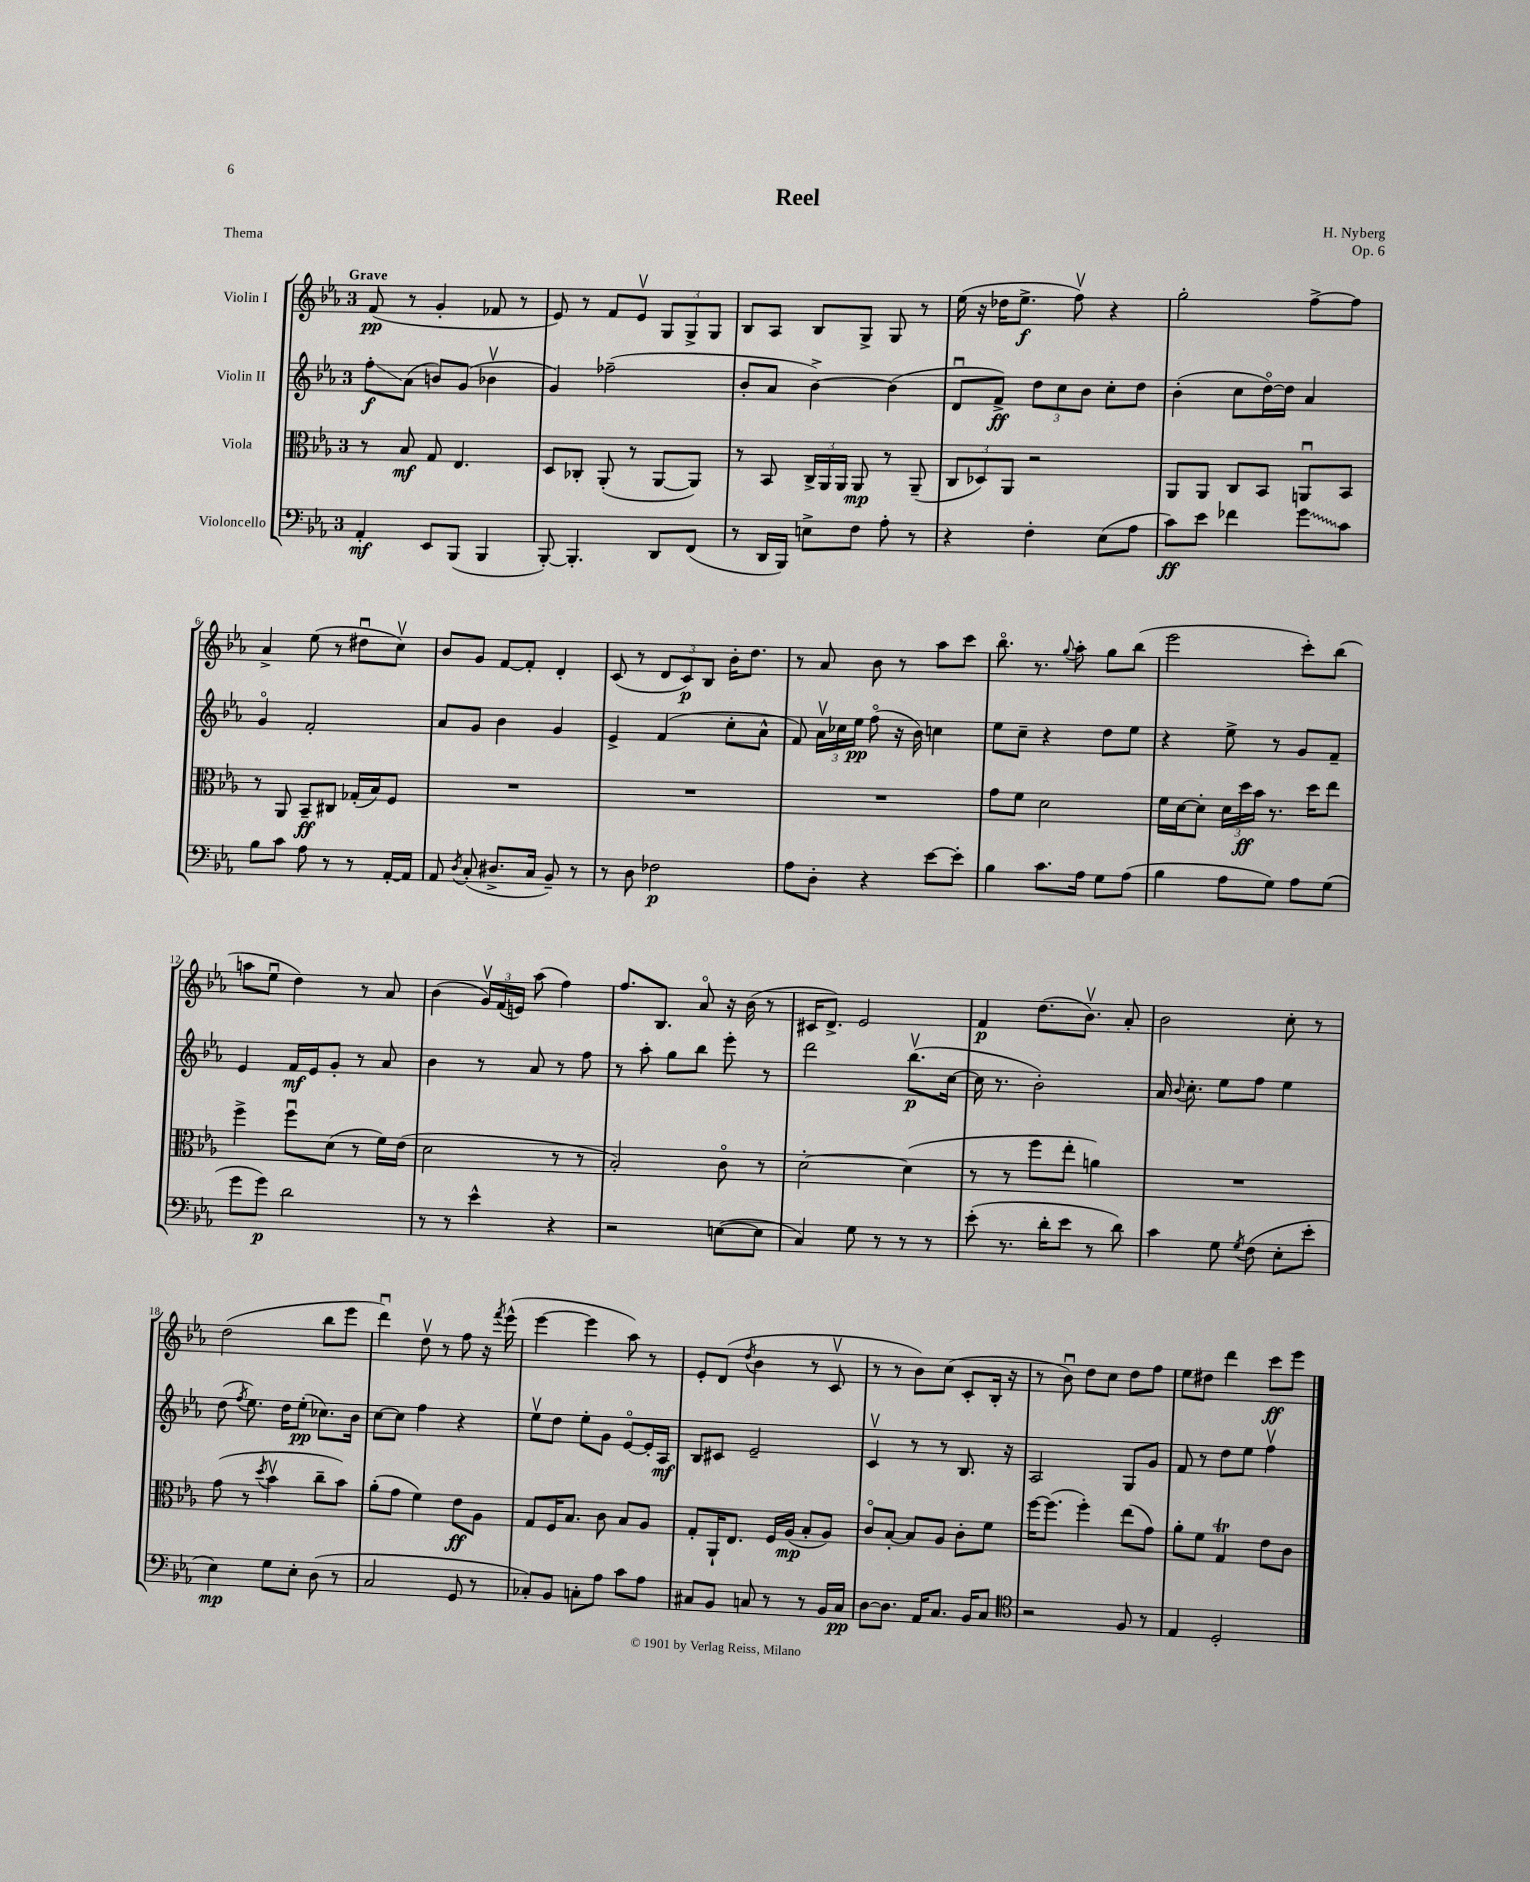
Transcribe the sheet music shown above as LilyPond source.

\header { title = "Reel" composer = "H. Nyberg" opus = "Op. 6" piece = "Thema" }
<<
\new StaffGroup <<
\new Staff = "s0" \with { instrumentName = "Violin I" } {
    \clef treble \key ees \major \once \override Staff.TimeSignature.style = #'single-digit \time 3/4 \tempo "Grave"
    \autoBeamOff f'8\pp( r8 g'4-. fes'8 r8 |
    ees'8) r8 f'8[ ees'8]\upbow \tuplet 3/2 { g8[ g8-> g8] } |
    bes8[ aes8] bes8[ g8]-> g8 r8 |
    ees''16( r16 des''16[ ees''8.]->\f f''8\upbow) r4 |
    g''2-. f''8[~-> f''8] |
    aes'4-> ees''8( r8 dis''8[\downbow c''8]\upbow) |
    bes'8[ g'8] f'8[~ f'8]-. d'4-. |
    c'8( r8 \tuplet 3/2 { d'8[ c'8\p) bes8] } bes'16[-. d''8.] |
    r8 aes'8 bes'8 r8 aes''8[ c'''8] |
    bes''8.\flageolet r8. \appoggiatura { g''8 } aes''8-. g''8[ bes''8]( |
    ees'''2 c'''8[-.) bes''8]( |
    a''8[ ees''8]\downbow d''4) r8 aes'8 |
    bes'4( \tuplet 3/2 { g'16[\upbow) f'16( e'16]) } aes''8( f''4) |
    f''8.[ bes8.] aes'8\flageolet r16 bes'16( r8 |
    cis'16[ d'8.]->) ees'2 |
    f'4\p d''8.[( bes'8.]\upbow) aes'8-. |
    bes'2 c''8-. r8 |
    d''2( bes''8[ ees'''8] |
    d'''4\downbow) d''8\upbow r8 f''8 r16 \acciaccatura { f'''8 } ees'''16-^( |
    ees'''4~ ees'''4 aes''8) r8 |
    ees'8[-. d'8]( \acciaccatura { d''8 } bes'4 r8 c'8\upbow |
    r8 r8 bes'8[) c''8]( c'8[-. bes16]-. r16 |
    r8 bes'8\downbow) d''8[ c''8] d''8[ f''8] |
    ees''8[ dis''8] d'''4 c'''8[\ff ees'''8] \bar "|." |
}
\new Staff = "s1" \with { instrumentName = "Violin II" } {
    \clef treble \key ees \major \once \override Staff.TimeSignature.style = #'single-digit \time 3/4
    \autoBeamOff f''8[-.\glissando\f aes'8]( b'8[) g'8]( bes'4\upbow |
    g'4) fes''2--( |
    bes'8[-. aes'8] bes'4~->) bes'4( |
    d'8[\downbow f'8]->\ff) \tuplet 3/2 { d''8[ c''8 bes'8] } c''8[-. d''8] |
    bes'4-.( c''8[ d''16~\flageolet) d''16] aes'4 |
    g'4\flageolet f'2-. |
    aes'8[ g'8] bes'4 g'4 |
    ees'4-> f'4( c''8[-. aes'8]-^ |
    f'8) \tuplet 3/2 { aes'16[\upbow ces''16 ees''16]\pp } f''8\flageolet( r16 bes'16) c''4 |
    ees''8[ c''8]-- r4 d''8[ ees''8] |
    r4 ees''8-> r8 g'8[ f'8]-- |
    ees'4 f'16[\mf ees'16 g'8]-. r8 aes'8 |
    bes'4 r8 aes'8 r8 f''8 |
    r8 aes''8-. g''8[ bes''8] ees'''8-. r8 |
    d'''2 bes''8.[\upbow\p( c''16]~ |
    c''16 r8. bes'2-.) |
    aes'16 \appoggiatura { bes'8 } c''8.-. ees''8[ f''8] ees''4 |
    d''8( \acciaccatura { f''8 } ees''8.) d''16[ ees''8]-.\pp( ces''8.[) bes'16] |
    c''8[~ c''8] f''4 r4 |
    ees''8[\upbow d''8] ees''8[-. g'8] ees'8[~\flageolet ees'16-. aes16]\mf |
    bes8[ cis'8] ees'2-- |
    c'4\upbow r8 r8 bes8. r16 |
    aes2 g8[ g'8] |
    f'8 r8 d''8[ ees''8] f''4\upbow \bar "|." |
}
\new Staff = "s2" \with { instrumentName = "Viola" } {
    \clef alto \key ees \major \once \override Staff.TimeSignature.style = #'single-digit \time 3/4
    \autoBeamOff r8 bes8\mf g8 ees4. |
    d8[ ces8]-. aes,8-.( r8 aes,8[~ aes,8]) |
    r8 bes,8 \tuplet 3/2 { c16[-> aes,16 aes,16] } aes,8\mp r8 aes,8--( |
    \tuplet 3/2 { c8[ des8) aes,8] } r2 |
    aes,8[ aes,8] c8[ bes,8] a,8[\downbow bes,8] |
    r8 aes,8 bes,8[--\ff cis8] ges16[-.( bes16) f8] |
    R2. |
    R2. |
    R2. |
    g'8[ f'8] d'2 |
    f'16[ d'16~ d'8]-. \tuplet 3/2 { d'16[ d''16\ff bes'16] } r8. d''16[ ees''8] |
    f''4-> f''8[\downbow d'8]( r8 f'16[) ees'16]( |
    d'2 r8 r8 |
    bes2-.) c'8\flageolet r8 |
    d'2~-. d'4( |
    r8 r8 f''8[ ees''8]-. a'4) |
    R2. |
    g'8( r8 \acciaccatura { d''8 } bes'4\upbow c''8[-- bes'8]) |
    aes'8[-.( g'8] f'4) ees'8[\ff aes8] |
    g8[ f16 bes8.] c'8 bes8[ aes8] |
    g8[-. aes,16-! ees8.] f16[ aes16]\mp( bes8[-. aes8]) |
    c'8[\flageolet bes8]~-. bes8[ aes8] c'8[-. f'8] |
    f''16[~ f''8.]( f''4-.) ees''8[( g'8]) |
    aes'8[-. f'8] g4\trill ees'8[ c'8] \bar "|." |
}
\new Staff = "s3" \with { instrumentName = "Violoncello" } {
    \clef bass \key ees \major \once \override Staff.TimeSignature.style = #'single-digit \time 3/4
    \autoBeamOff aes,4-.\mf ees,8[ bes,,8]( bes,,4 |
    bes,,8~-.) bes,,4.-. d,8[ f,8]( |
    r8 d,16[ bes,,16]) e8[-> f8] aes8-. r8 |
    r4 f4-. ees8[( aes8] |
    c'8[\ff) ees'8] fes'4 \once \override Glissando.style = #'zigzag g'8[\glissando c'8] |
    bes8[ c'8] aes8 r8 r8 aes,16[~-. aes,16] |
    aes,8 \acciaccatura { d8 } c8-.( dis8.[-> c16] bes,8--) r8 |
    r8 d8 fes2\p |
    aes8[ d8]-. r4 ees'8[~ ees'8]-. |
    bes4 c'8.[ aes16] g8[ aes8]( |
    bes4 aes8[ g8]) aes8[ g8]( |
    g'8[ g'8]\p) d'2 |
    r8 r8 ees'4-^ r4 |
    r2 e8[~( e8] |
    c4) g8 r8 r8 r8 |
    ees'8-.( r8. d'16[-. ees'8] r8 d'8) |
    c'4 g8 \acciaccatura { g8 } f8( ees8[-. ees'8]-. |
    ees4\mp) g8[ ees8]-. d8( r8 |
    c2 g,8 r8 |
    ces8[-.) bes,8] c8[-. aes8] c'8[ aes8] |
    cis8[ bes,8] c8 r8 r8 bes,16[ c16]\pp |
    d8[~ d8.] aes,16[ c8.] bes,16[ c8] |
    \clef tenor r2 f8 r8 |
    ees4 d2-. \bar "|." |
}
>>
>>
